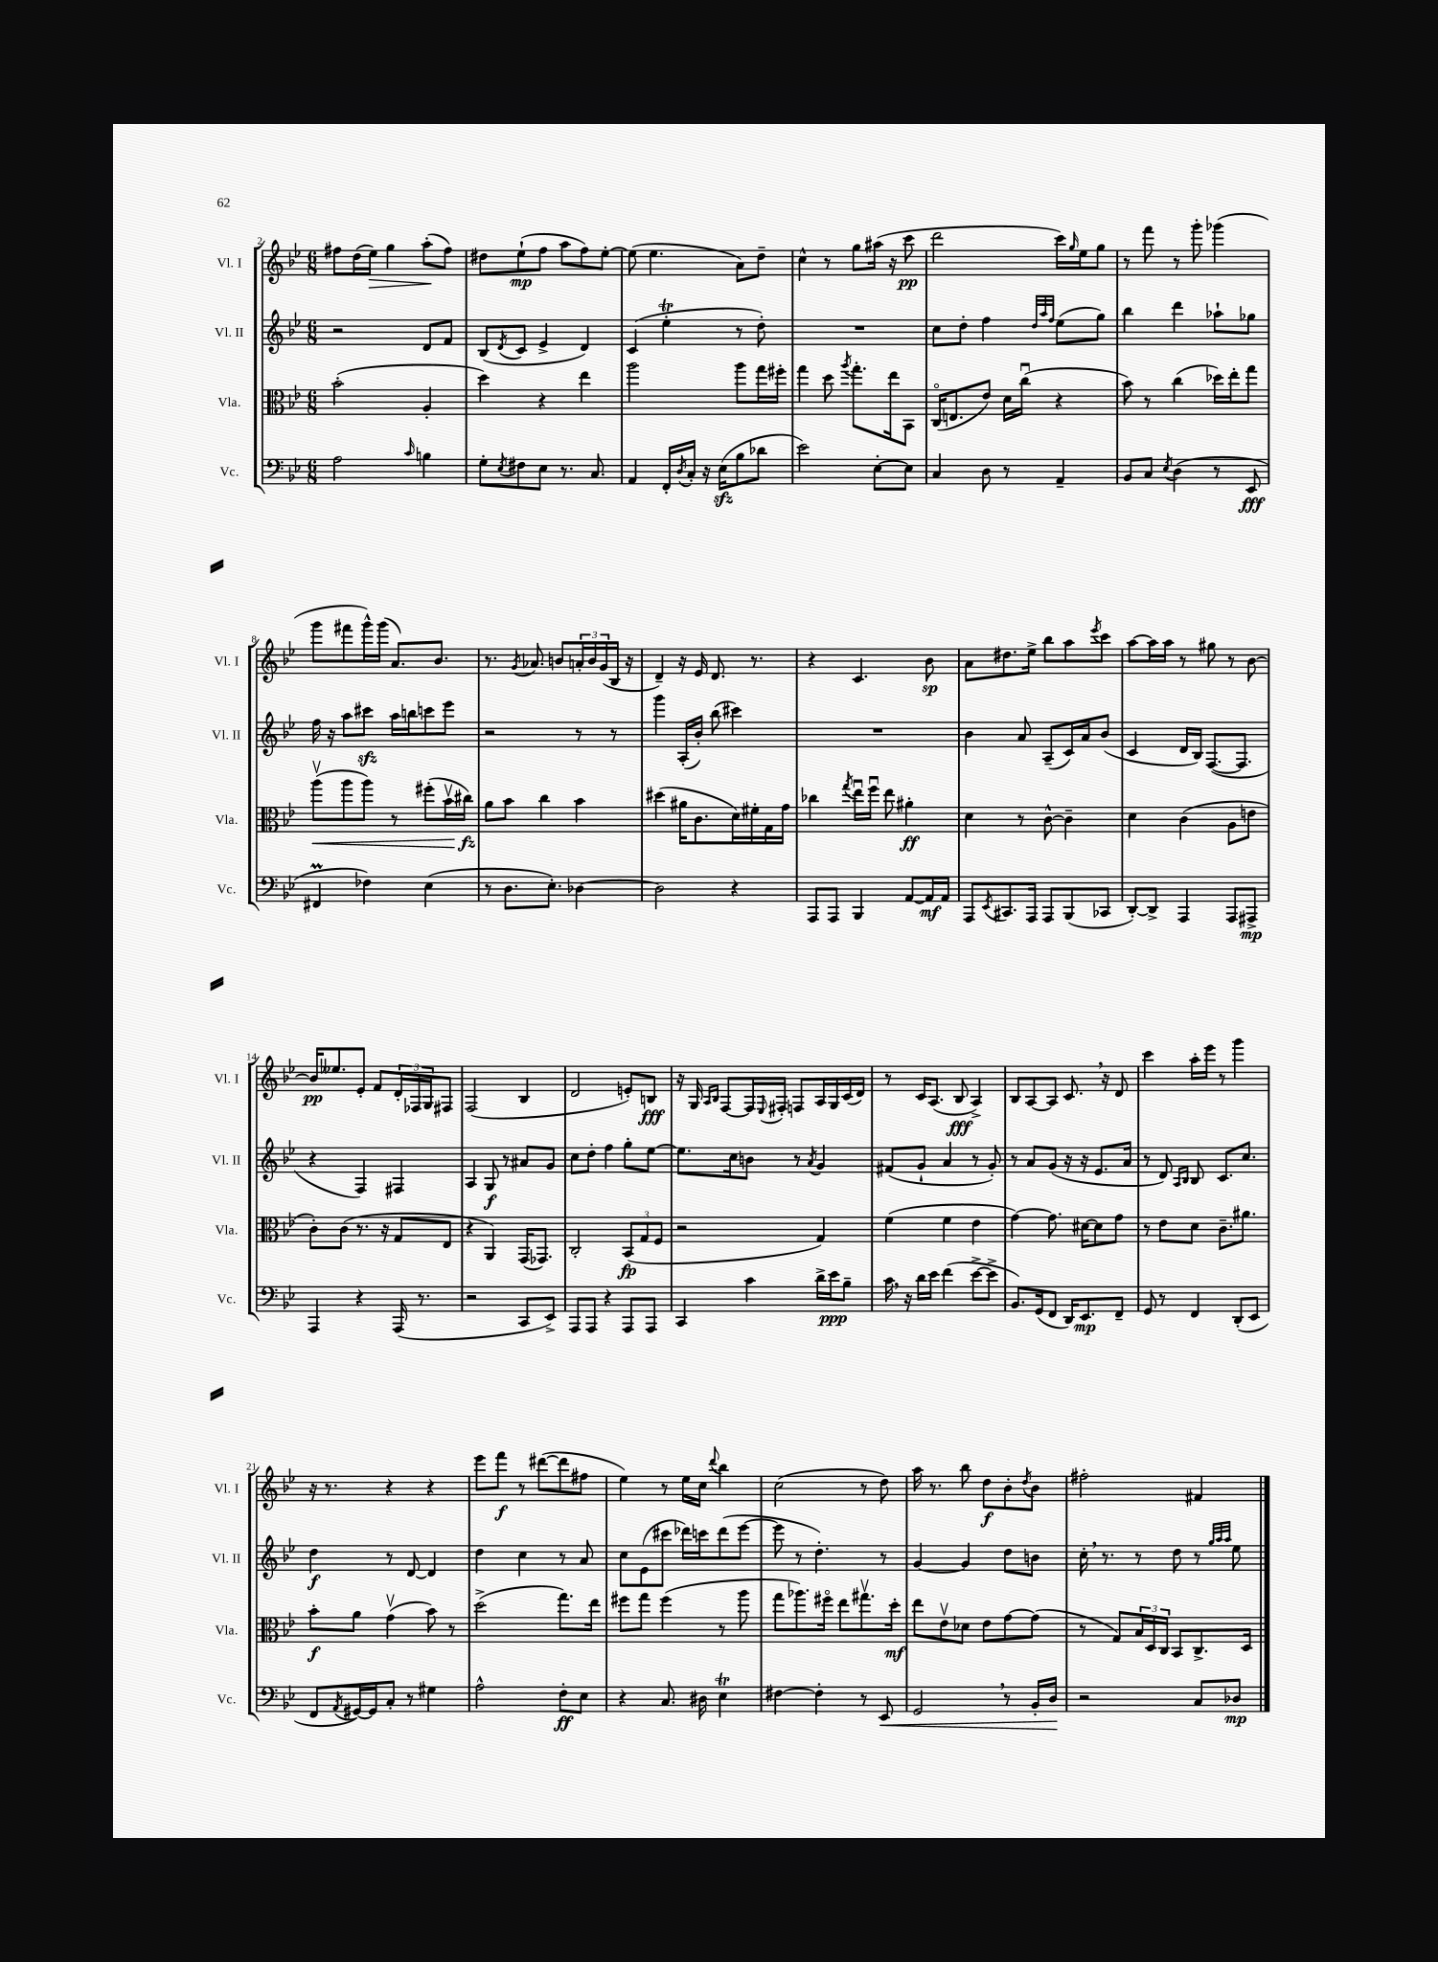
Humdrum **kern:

**kern	**dynam	**kern	**dynam	**kern	**dynam	**kern	**dynam
*part4	*part4	*part3	*part3	*part2	*part2	*part1	*part1
*staff4	*staff4	*staff3	*staff3	*staff2	*staff2	*staff1	*staff1
*I"Vc.	*	*I"Vla.	*	*I"Vl. II	*	*I"Vl. I	*
*I'Vc.	*	*I'Vla.	*	*I'Vl. II	*	*I'Vl. I	*
*clefF4	*	*clefC3	*	*clefG2	*	*clefG2	*
*k[b-e-]	*	*k[b-e-]	*	*k[b-e-]	*	*k[b-e-]	*
*M6/8	*	*M6/8	*	*M6/8	*	*M6/8	*
=2	=2	=2	=2	=2	=2	=2	=2
2A\	.	(2b-'\	.	2r	.	8ff#X\L	.
.	.	.	.	.	.	(16dd\L	.
!	!	!	!	!	!	!	!LO:HP:b
.	.	.	.	.	.	16ee-\JJ)	>
.	.	.	.	.	.	4gg\	.
16qqc/	.	.	.	.	.	.	.
4Bn\	.	4A'/	.	8d/L	.	(8aa'\L	.
.	.	.	.	8f/J	.	8ff#\J)	]
=3	=3	=3	=3	=3	=3	=3	=3
8G'\L	.	4dd\)	.	(8B-/L	.	8dd#X\L	.
8qE-/	.	.	.	8qd/	.	.	.
8F#X\	.	.	.	8c/J	.	(8ee-`\	mp
8E-\J	.	4r	.	4e-^/	.	8ff\J	.
8.r	.	.	.	.	.	8aa\L	.
.	.	4ee-\	.	4d/)	.	8ff\)	.
8.C/	.	.	.	.	.	.	.
.	.	.	.	.	.	[8ee-'\J	.
=4	=4	=4	=4	=4	=4	=4	=4
4AA/	.	2aa\	.	(4c/	.	(8ee-\]	.
.	.	.	.	.	.	4.ee-\	.
16FF'/LL	.	.	.	4ee-T'\	.	.	.
8qD/	.	.	.	.	.	.	.
16C'/JJ	.	.	.	.	.	.	.
16r	.	.	.	.	.	.	.
(16E-zz\KL	.	.	.	.	.	.	.
8B-\	.	8aa\L	.	8r	.	8a\L)	.
8d-X\J	.	16gg\L	.	8dd'\)	.	8dd~\J	.
.	.	16ff#X'\JJ	.	.	.	.	.
=5	=5	=5	=5	=5	=5	=5	=5
2e-\)	.	4gg\	.	2.r	.	4cc^^\	.
.	.	8dd\	.	.	.	8r	.
.	.	8qaa/	.	.	.	.	.
.	.	8.gg'\L	.	.	.	8gg\L	.
[8E-'\L	.	.	.	.	.	(16aa#X\Jk	.
.	.	16ee-\k	.	.	.	16r	.
8E-\J]	.	8BB-\J	.	.	.	8ccc\	pp
=6	=6	=6	=6	=6	=6	=6	=6
4C/	.	(16C/KL	.	8cc\L	.	2ddd\	.
.	.	8.En/	.	.	.	.	.
.	.	.	.	8dd'\J	.	.	.
8D\	.	8e-/J)	.	4ff\	.	.	.
8r	.	16d\LL	.	.	.	.	.
.	.	(16ccu\JJ	.	.	.	.	.
.	.	.	.	32qqdd/LLL	.	.	.
.	.	.	.	32qqaa/	.	.	.
.	.	.	.	32qqff/JJJ	.	.	.
4AA~/	.	4r	.	(8ee-\L	.	16ccc\LL)	.
.	.	.	.	.	.	16qqgg/	.
.	.	.	.	.	.	16ee-\J	.
.	.	.	.	8gg\J)	.	8gg\J	.
=7	=7	=7	=7	=7	=7	=7	=7
8BB-/L	.	8b-\)	.	4bb-\	.	8r	.
8C/J	.	8r	.	.	.	8fff\	.
8qE-/	.	.	.	.	.	.	.
(4D\	.	(4cc\	.	4ddd\	.	8r	.
.	.	.	.	.	.	8ggg'\	.
8r	.	16dd-X\LL)	.	8aa-X`\L	.	(4ggg-X\	.
.	.	16ee-'\J	.	.	.	.	.
8EE-/	fff	8gg\J	.	8gg-X\J	.	.	.
!!LO:LB:g=z
=8	=8	=8	=8	=8	=8	=8	=8
!	!	!	!LO:HP:b	!	!	!	!
4FF#Xm/	.	(8aav\L	<	16ff\	.	8ggg\L	.
.	.	.	.	16r	.	.	.
.	.	8aa\	.	8aa\L	.	8fff#X\	.
4F-X\)	.	8aa\J)	.	8ccc#Xzz\J	.	16ggg^^\L)	.
.	.	.	.	.	.	(16ggg\JJ	.
.	.	8r	.	16aa\LL	.	8.a/L)	.
.	.	.	.	16bbn\J	.	.	.
(4E-\	.	(8ff#X'\L	.	8cccn\	.	.	.
.	.	.	.	.	.	8.b-/J	.
.	.	16b-v\L	.	8eee-\J	.	.	.
.	.	16cc#X\JJ)	fz	.	.	.	.
.	.	.	[	.	.	.	.
=9	=9	=9	=9	=9	=9	=9	=9
8r	.	8a\L	.	2r	.	8.r	.
8.D\L	.	8b-\J	.	.	.	.	.
.	.	.	.	.	.	8qg/	.
.	.	.	.	.	.	8.a-X/	.
.	.	4cc\	.	.	.	.	.
8.E-'\J)	.	.	.	.	.	.	.
.	.	.	.	.	.	8bn/L	.
[4D-X\	.	4b-\	.	8r	.	24an'/L	.
.	.	.	.	.	.	24b/	.
.	.	.	.	.	.	(24g/	.
.	.	.	.	8r	.	16B-/JJ	.
.	.	.	.	.	.	16r	.
=10	=10	=10	=10	=10	=10	=10	=10
2D-\]	.	(4dd#X\	.	4ggg\	.	4d~/)	.
.	.	16a#X\KL	.	(16A'/LL	.	16r	.
.	.	8.c\	.	16b-'/JJ)	.	16e-/	.
.	.	.	.	(8bb-\	.	8.d/	.
4r	.	16d\L)	.	4ccc#X\)	.	.	.
.	.	16f#X'\	.	.	.	8.r	.
.	.	16G\	.	.	.	.	.
.	.	16g\JJ	.	.	.	.	.
=11	=11	=11	=11	=11	=11	=11	=11
8AAA/L	.	4cc-X\	.	2.r	.	4r	.
8AAA/J	.	.	.	.	.	.	.
.	.	8qgg/	.	.	.	.	.
4BBB-/	.	16ee-u\LL	.	.	.	4.c/	.
.	.	16ffu\JJ	.	.	.	.	.
.	.	8ee-\	.	.	.	.	.
[8AA/L	.	4a#X'\	ff	.	.	.	.
16AA/L]	mf	.	.	.	.	8b-\	sp
16AA/JJ	.	.	.	.	.	.	.
=12	=12	=12	=12	=12	=12	=12	=12
8AAA/L	.	4d\	.	4b-\	.	8a\L	.
8qEE-/	.	.	.	.	.	.	.
8.CC#X/	.	.	.	.	.	8.dd#X\	.
.	.	8r	.	8a/	.	.	.
16AAA/Jk	.	.	.	.	.	16ee-^\Jk	.
8AAA/L	.	[8c^^\	.	(8A~/L	.	8bb-\L	.
(8BBB-/	.	4c~\]	.	16c/L)	.	8aa\	.
.	.	.	.	16a/J	.	.	.
.	.	.	.	.	.	8qeee-/	.
8CC-X/J	.	.	.	(8b-/J	.	8ccc\J	.
=13	=13	=13	=13	=13	=13	=13	=13
[8DD'/L)	.	4d\	.	4c/	.	[8aa\L	.
8DD^/J]	.	.	.	.	.	16aa\L]	.
.	.	.	.	.	.	16aa\JJ	.
4AAA/	.	(4c\	.	16d/LL	.	8r	.
.	.	.	.	16B-/JJ)	.	.	.
.	.	.	.	([8.F/L	.	8gg#X\	.
8AAA/L	.	8A\L	.	.	.	8r	.
.	.	.	.	8.F/J]	.	.	.
8AAA#X^/J	mp	8en\J	.	.	.	[8b-\	.
!!LO:LB:g=z
=14	=14	=14	=14	=14	=14	=14	=14
4AAA/	.	8c'\L)	.	4r	.	16b-/KL]	pp
.	.	.	.	.	.	8.ee--X/	.
.	.	(8c\J	.	.	.	.	.
4r	.	8.r	.	4F/)	.	8e-'/J	.
.	.	.	.	.	.	8f/L	.
.	.	16r	.	.	.	.	.
(16AAA/	.	8G/L	.	4F#X/	.	24d'/L	.
.	.	.	.	.	.	24F-X/	.
8.r	.	.	.	.	.	.	.
.	.	.	.	.	.	24G/J	.
.	.	8E-/J	.	.	.	8F#X/J	.
=15	=15	=15	=15	=15	=15	=15	=15
2r	.	4r	.	4A/	.	(2F/	.
.	.	4AA/)	.	8G/	f	.	.
.	.	.	.	8r	.	.	.
8CC/L	.	(16GG/KL	.	8a#X/L	.	4B-/	.
.	.	8.GG-X/J)	.	.	.	.	.
8EE-^/J)	.	.	.	8g/J	.	.	.
=16	=16	=16	=16	=16	=16	=16	=16
8AAA/L	.	2C'/	.	8cc\L	.	2d/	.
8AAA/J	.	.	.	8dd'\J	.	.	.
4r	.	.	.	4ff\	.	.	.
8AAA/L	.	(12BB-/L	fp	8gg'\L	.	8en'/L)	.
.	.	12G/	.	.	.	.	.
8AAA/J	.	.	.	[8ee-\J	.	8Bn/J	fff
.	.	12F/J	.	.	.	.	.
=17	=17	=17	=17	=17	=17	=17	=17
4CC/	.	2r	.	8.ee-\L]	.	16r	.
.	.	.	.	.	.	16G/	.
.	.	.	.	.	.	16qqA/LL	.
.	.	.	.	.	.	16qqB-/JJ	.
.	.	.	.	.	.	[8F/L	.
.	.	.	.	16cc\k	.	.	.
4c\	.	.	.	8bn\J	.	16F/L]	.
.	.	.	.	.	.	8qqE-/	.
.	.	.	.	.	.	16F#X'/JJ	.
.	.	.	.	8r	.	8Fn/L	.
.	.	.	.	8qa/	.	.	.
16d^\LL	.	4G/)	.	4g/	.	16A/L	.
16e-\J	ppp	.	.	.	.	16G/	.
8B-~\J	.	.	.	.	.	(16c/	.
.	.	.	.	.	.	16d/JJ)	.
=18	=18	=18	=18	=18	=18	=18	=18
16c,\	.	(4f\	.	(8f#X/L	.	8r	.
16r	.	.	.	.	.	.	.
16d\LL	.	.	.	8g`/J	.	16c/KL	.
16e-\JJ	.	.	.	.	.	(8.A/J	.
(4f\	.	4f\	.	4a/	.	.	.
.	.	.	.	.	.	8B-/	fff
[8e-^\L	.	4e-\	.	8r	.	4A^/)	.
8e-^\J]	.	.	.	8g'/)	.	.	.
=19	=19	=19	=19	=19	=19	=19	=19
8.BB-/L)	.	[4g\)	.	8r	.	8B-/L	.
.	.	.	.	8a/L	.	[8A/	.
(16GG/k	.	.	.	.	.	.	.
8FF/J	.	8.g\]	.	(8g/J	.	8A/J]	.
16DD/KL)	.	.	.	16r	.	8.c,/	.
8.EE-/	mp	[16d#X\KL	.	16r	.	.	.
.	.	8d#\]	.	8.e-/L	.	.	.
.	.	.	.	.	.	16r	.
8FF~/J	.	8g\J	.	.	.	8d/	.
.	.	.	.	16a/Jk	.	.	.
=20	=20	=20	=20	=20	=20	=20	=20
8GG/	.	8r	.	8r	.	4ccc\	.
8r	.	8e-\L	.	8d/)	.	.	.
.	.	.	.	16qqA/LL	.	.	.
.	.	.	.	16qqB-/JJ	.	.	.
4FF/	.	8d\J	.	8B-/	.	16aa'\LL	.
.	.	.	.	.	.	16eee-\JJ	.
.	.	8.c~\L	.	8.c/L	.	8r	.
(8DD'/L	.	.	.	.	.	4ggg\	.
.	.	8.a#X\J	.	8.cc/J	.	.	.
8EE-/J	.	.	.	.	.	.	.
!!LO:LB:g=z
=21	=21	=21	=21	=21	=21	=21	=21
8FF/L	.	8b-'\L	f	4dd\	f	16r	.
.	.	.	.	.	.	8.r	.
8qAA/	.	.	.	.	.	.	.
[16GG#X/L)	.	8a\J	.	.	.	.	.
16GG#/J]	.	.	.	.	.	.	.
8C'/J	.	(4gv\	.	8r	.	4r	.
8r	.	.	.	[8d/	.	.	.
4G#X\	.	8b-\)	.	4d/]	.	4r	.
.	.	8r	.	.	.	.	.
=22	=22	=22	=22	=22	=22	=22	=22
2A^^\	.	(2dd^\	.	4dd\	.	8eee-\L	.
.	.	.	.	.	.	8fff\J	f
.	.	.	.	4cc\	.	8r	.
.	.	.	.	.	.	([8ddd#X\L	.
8F'\L	ff	8.gg\L)	.	8r	.	8ddd#\]	.
8E-\J	.	.	.	8a/	.	8ff#X\J	.
.	.	16ee-\Jk	.	.	.	.	.
=23	=23	=23	=23	=23	=23	=23	=23
4r	.	8ff#X\L	.	8cc\L	.	4ee-\)	.
.	.	8gg\J	.	(8e-\	.	.	.
8.C/	.	(4ff#\	.	8ccc#X\J	.	8r	.
.	.	.	.	16ddd-X\LL)	.	16ee-\LL	.
16D#X\	.	.	.	16cccn\J	.	16cc\JJ	.
.	.	.	.	.	.	8qqddd/	.
4E-T\	.	8r	.	(8ddd-\	.	4bb-\	.
.	.	8aa\	.	[8eee-\J	.	.	.
=24	=24	=24	=24	=24	=24	=24	=24
[4F#X\	.	8gg\L	.	8eee-\]	.	(2cc\	.
.	.	8.aa-X\)	.	8r	.	.	.
4F#'\]	.	.	.	4.dd'\)	.	.	.
.	.	16ff#X\Jk	.	.	.	.	.
.	.	8ee-\L	.	.	.	.	.
8r	.	8.gg#Xv\	.	.	.	8r	.
!	!LO:HP:b	!	!	!	!	!	!
8EE-/	<	.	.	8r	.	8dd\)	.
.	.	16dd'\Jk	mf	.	.	.	.
=25	=25	=25	=25	=25	=25	=25	=25
2GG,/	.	8ee-\L	.	[4g/	.	16aa\	.
.	.	.	.	.	.	8.r	.
.	.	8e-v\	.	.	.	.	.
.	.	8d-X\J	.	4g/]	.	8bb-\	.
.	.	8e-\L	.	.	.	8dd\L	f
8r	.	[8g\	.	8dd\L	.	8b-'\	.
.	.	.	.	.	.	8qdd/	.
16BB-'/LL	.	(8g\J]	.	8bn\J	.	8b-\J	.
16D/JJ	.	.	.	.	.	.	.
.	[	.	.	.	.	.	.
=26	=26	=26	=26	=26	=26	=26	=26
2r	.	8r	.	16cc',\	.	2ff#X'\	.
.	.	.	.	8.r	.	.	.
.	.	8G/L)	.	.	.	.	.
.	.	24B-/L	.	8r	.	.	.
.	.	24D/	.	.	.	.	.
.	.	24C/JJ	.	.	.	.	.
.	.	8BB-/L	.	8dd\	.	.	.
8C/L	.	8.C^/	.	8r	.	4f#X/	.
.	.	.	.	32qqgg/LLL	.	.	.
.	.	.	.	32qqaa/	.	.	.
.	.	.	.	32qqaa/JJJ	.	.	.
8D-X/J	mp	.	.	8ee-\	.	.	.
.	.	16D/Jk	.	.	.	.	.
==	==	==	==	==	==	==	==
*-	*-	*-	*-	*-	*-	*-	*-
